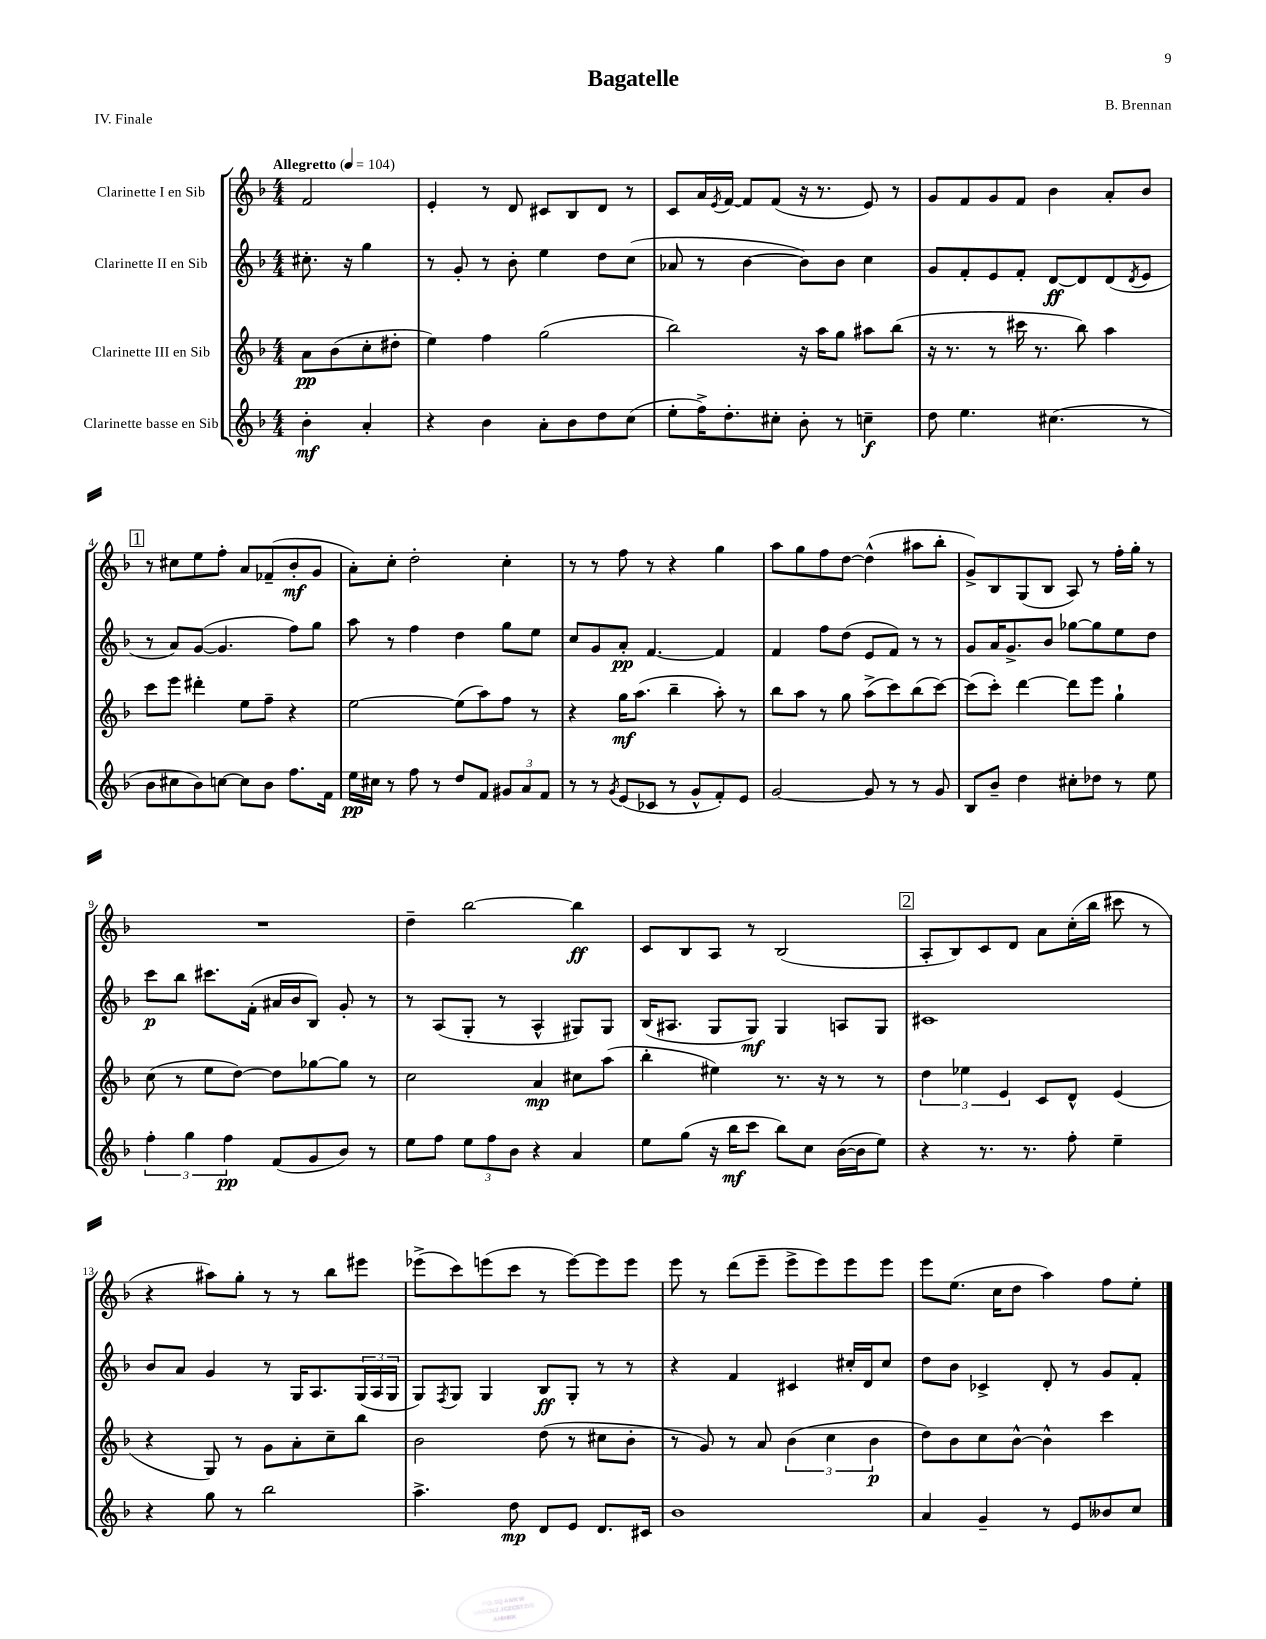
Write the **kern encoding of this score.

**kern	**kern	**kern	**kern
*staff4	*staff3	*staff2	*staff1
*clefG2	*clefG2	*clefG2	*clefG2
*k[b-]	*k[b-]	*k[b-]	*k[b-]
*M4/4	*M4/4	*M4/4	*M4/4
*MM104	*MM104	*MM104	*MM104
4b-'	8a	8.cc#'	2f
.	(8b-	.	.
.	.	16r	.
4a'	8cc'	4gg	.
.	8dd#'	.	.
=	=	=	=
4r	4ee)	8r	4e'
.	.	8g'	.
4b-	4ff	8r	8r
.	.	8b-'	8d
8a'	(2gg	4ee	8c#
8b-	.	.	8B-
8dd	.	8dd	8d
(8cc	.	(8cc	8r
=	=	=	=
8ee'	2bb-)	8a-	8c
16ff^)	.	8r	16a
.	.	.	8qe
8.dd'	.	.	[16f
.	.	[4b-	8f]
8cc#'	.	.	(8f
8b-'	16r	8b-])	16r
.	16aa	.	8.r
8r	8gg	8b-	.
4cc~	8aa#	4cc	8e)
.	(8bb-	.	8r
=	=	=	=
8dd	16r	8g	8g
.	8.r	.	.
4.ee	.	8f'	8f
.	8r	8e	8g
.	16ccc#	8f'	8f
.	8.r	.	.
(4.cc#	.	[8d	4b-
.	8bb-)	8d]	.
.	4aa	(8d	8a'
.	.	8qd	.
8r	.	8e	8b-
=	=	=	=
8b-	8ccc	8r	8r
8cc#	8eee	8a)	8cc#
8b-)	4ddd#'	([8g	8ee
[8cc	.	4.g]	8ff'
8cc]	8ee	.	8a
8b-	8ff~	.	(8f-~
8.ff	4r	8ff)	8b-'
.	.	8gg	8g
16f	.	.	.
=	=	=	=
16ee	[2ee	8aa	8a')
16cc#	.	.	.
8r	.	8r	8cc'
8ff	.	4ff	2dd'
8r	.	.	.
8dd	(8ee]	4dd	.
8f	8aa)	.	.
12g#	8ff	8gg	4cc'
12a	.	.	.
.	8r	8ee	.
12f	.	.	.
=	=	=	=
8r	4r	8cc	8r
8r	.	8g	8r
8qg	.	.	.
(8e	16gg	8a'	8ff
.	(8.aa	.	.
8c-	.	[4.f	8r
8r	4bb-~	.	4r
8g^^	.	.	.
8f')	8aa')	4f]	4gg
8e	8r	.	.
=	=	=	=
[2g	8bb-	4f	8aa
.	8aa	.	8gg
.	8r	8ff	8ff
.	8gg	(8dd	[8dd
8g]	(8aa^	8e	(4dd^^]
8r	8ccc)	8f)	.
8r	(8bb-	8r	8aa#
8g	[8ccc)	8r	8bb-'
=	=	=	=
8B-	(8ccc]	8g	8g^)
8b-~	8ccc')	16a	8B-
.	.	8.g^	.
4dd	[4ddd	.	(8G
.	.	8b-	8B-
8cc#'	8ddd]	[8gg-	8A)
8dd-	8eee	8gg-]	8r
8r	4gg`	8ee	16ff'
.	.	.	16gg'
8ee	.	8dd	8r
=	=	=	=
6ff'	(8cc	8ccc	1r
.	8r	8bb-	.
6gg	.	.	.
.	8ee	8.ccc#	.
6ff	.	.	.
.	[8dd)	.	.
.	.	(16f'	.
(8f	8dd]	16a#	.
.	.	16b-	.
8g	[8gg-	8B-)	.
8b-)	8gg-]	8g'	.
8r	8r	8r	.
=	=	=	=
8ee	2cc	8r	4dd~
8ff	.	(8A	.
12ee	.	8G'	[2bb-
12ff	.	.	.
.	.	8r	.
12b-	.	.	.
4r	4a	4A^^	.
4a	8cc#	8G#)	4bb-]
.	(8aa	8G#	.
=	=	=	=
8ee	4bb-'	(16B-	8c
.	.	8.A#	.
(8gg	.	.	8B-
16r	4ee#)	8G	8A
16bb-	.	.	.
8ccc	.	8G)	8r
8bb-)	8.r	4G	(2B-
8cc	.	.	.
.	16r	.	.
([16b-	8r	8A	.
16b-]	.	.	.
8ee)	8r	8G	.
=	=	=	=
4r	6dd	1c#	8A'
.	.	.	8B-)
.	6ee-	.	.
8.r	.	.	8c
.	6e	.	.
.	.	.	8d
8.r	.	.	.
.	8c	.	8a
8ff'	8d^^	.	(16cc'
.	.	.	16bb-
4ee~	(4e	.	8ccc#
.	.	.	8r
=	=	=	=
4r	4r	8b-	4r
.	.	8a	.
8gg	8G)	4g	8aa#)
8r	8r	.	8gg'
2bb-	8g	8r	8r
.	8a'	16G	8r
.	.	8.A	.
.	8cc~	.	8bb-
.	8bb-	(24G	8eee#
.	.	24A	.
.	.	24G	.
=	=	=	=
4.aa^	2b-	8G)	(8eee-^
.	.	8qF	.
.	.	8G	8ccc)
.	.	4G	(8eee
8dd	.	.	8ccc
8d	(8dd	8B-	8r
8e	8r	8G'	[8eee)
8.d	8cc#	8r	8eee]
.	8b-'	8r	8eee
16c#	.	.	.
=	=	=	=
1b-	8r	4r	8eee
.	8g)	.	8r
.	8r	4f	(8ddd
.	8a	.	8eee~
.	(6b-	4c#	8eee^
.	.	.	8eee)
.	6cc	.	.
.	.	16cc#'	8eee
.	.	16d	.
.	6b-	.	.
.	.	8cc#	8eee
=	=	=	=
4a	8dd)	8dd	8eee
.	8b-	8b-	(8.ee
4g~	8cc	4c-^	.
.	.	.	16cc
.	[8b-^^	.	8dd
8r	4b-^^]	8d'	4aa)
8e	.	8r	.
8b--	4ccc	8g	8ff
8cc	.	8f'	8ee'
==	==	==	==
*-	*-	*-	*-
